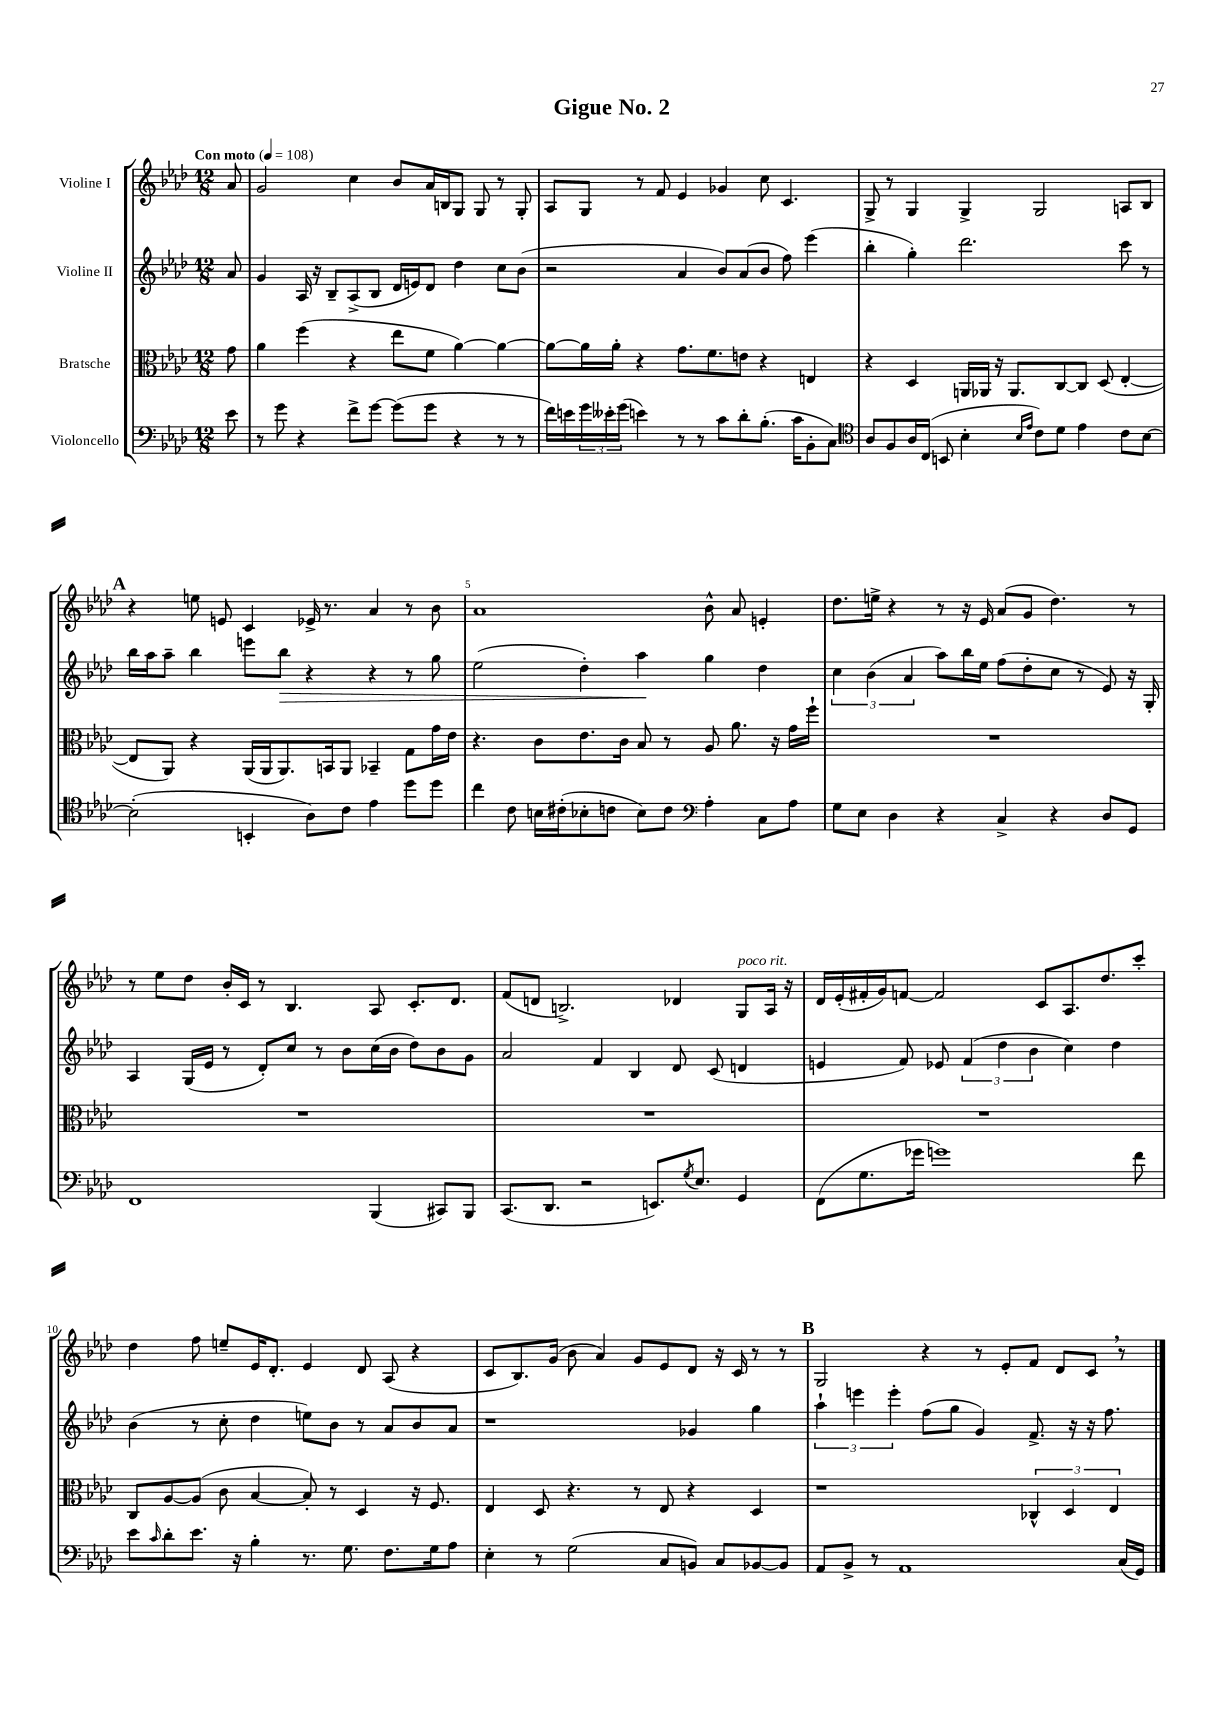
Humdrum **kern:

**kern	**kern	**kern	**dynam	**kern
*part4	*part3	*part2	*part2	*part1
*staff4	*staff3	*staff2	*staff2	*staff1
*I"Violoncello	*I"Bratsche	*I"Violine II	*	*I"Violine I
*clefF4	*clefC3	*clefG2	*	*clefG2
*k[b-e-a-d-]	*k[b-e-a-d-]	*k[b-e-a-d-]	*	*k[b-e-a-d-]
*M12/8	*M12/8	*M12/8	*	*M12/8
*MM108	*MM108	*MM108	*	*MM108
=	=	=	=	=
!	!	!	!	!LO:TX:a:B:t=Con moto
8e-\	8g\	8a-/	.	8a-/
=1	=1	=1	=1	=1
8r	4a-\	4g/	.	2g/
8g\	.	.	.	.
4r	(4ff\	16A-/	.	.
.	.	16r	.	.
.	.	8B-~/L	.	.
8f^\L	4r	(8A-^/	.	4cc\
[8g\J	.	8B-/J	.	.
(8g\L]	8ee-\L	16d-/LL	.	8b-/L
.	.	16en/J)	.	.
8g\J	8f\J	8d-/J	.	16a-/L
.	.	.	.	16Bn/J
4r	[4a-\)	4dd-\	.	8G/J
.	.	.	.	8G/
8r	4a-\_	8cc\L	.	8r
8r	.	(8b-\J	.	8G'/
=2	=2	=2	=2	=2
16f\LL)	8a-\L_	2r	.	8A-/L
16en\	.	.	.	.
24g\	16a-\L]	.	.	8G/J
24e--X'\	.	.	.	.
.	16a-'\JJ	.	.	.
(24g\JJ	.	.	.	.
4en\)	4r	.	.	8r
.	.	.	.	8f/
8r	8.g\L	4a-/	.	4e-/
8r	.	.	.	.
.	8.f\	.	.	.
8c\L	.	8b-/L)	.	4g-X/
8d-'\	8en\J	(8a-/	.	.
(8.B-'\J	4r	8b-/J	.	8cc\
.	.	8ff\)	.	4.c/
16c\KL	.	.	.	.
8BB-'\	4En/	(4eee-\	.	.
8C\J)	.	.	.	.
=3	=3	=3	=3	=3
*clefC4	*	*	*	*
8A-/L	4r	4bb-'\	.	8G^/
8F/	.	.	.	8r
16A-/L	4D-/	4gg'\)	.	4G/
(16C/JJ	.	.	.	.
8BBn/	.	.	.	.
4B-'\	16AAn/LL	2.ddd-\	.	4G^/
.	16AA-X/JJ	.	.	.
.	16r	.	.	.
.	8.AA-/L	.	.	.
16qqB-/LL	.	.	.	.
16qqe-/JJ	.	.	.	.
8c\L)	.	.	.	2G/
8d-\J	[8C/	.	.	.
4e-\	8C/J]	.	.	.
.	(8D-/	.	.	.
8c\L	[4E-'/	8ccc\	.	8An/L
[8B-\J	.	8r	.	8B-/J
!!LO:LB:g=z
!!LO:REH:place=s1:t=A
=4	=4	=4	=4	=4
(2B-'\]	8E-/L]	16bb-\LL	.	4r
.	.	16aa-\J	.	.
.	8AA-/J)	8aa-~\J	.	.
.	4r	4bb-\	.	8een\
.	.	.	.	8en/
4BBn'/	(16AA-/LL	8eeen\L	.	4c/
.	16AA-/J	.	.	.
!	!	!	!LO:HP:b	!
.	8.AA-/)	8bb-\J	>	.
8A-\L)	.	4r	.	16e-X^/
.	16BBn/k	.	.	8.r
8c\J	8AA-/J	.	.	.
4e-\	4BB-X~/	4r	.	4a-/
8dd-\L	8G\L	8r	.	8r
8dd-\J	16g\L	8gg\	.	8b-\
.	16e-\JJ	.	.	.
=5	=5	=5	=5	=5
4cc\	4.r	(2ee-\	.	1a-
8c\	.	.	.	.
16Bn\LL	8c\L	.	.	.
(16c#X'\J	.	.	.	.
8B-X'\	8.e-\	4dd-'\)	.	.
8cn\J	.	.	.	.
.	16c\Jk	.	.	.
8B-\L)	8B-/	4aa-\	.	.
8c\J	8r	.	.	.
*clefF4	*	*	*	*
4A-'\	8A-/	4gg\	]	8b-^^\
.	8.a-\	.	.	8a-/
8C\L	.	4dd-\	.	4en'/
.	16r	.	.	.
8A-\J	16g\LL	.	.	.
.	16ff`\JJ	.	.	.
=6	=6	=6	=6	=6
8G\L	1.r	6cc\	.	8.dd-\L
8E-\J	.	.	.	.
.	.	(6b-\	.	.
.	.	.	.	16een^\Jk
4D-\	.	.	.	4r
.	.	6a-/	.	.
4r	.	8aa-\L)	.	8r
.	.	16bb-\L	.	16r
.	.	16ee-\JJ	.	16e-/
4C^/	.	(8ff\L	.	(8a-/L
.	.	8dd-'\	.	8g/J
4r	.	8cc\J	.	4.dd-\)
.	.	8r	.	.
8D-/L	.	8e-/)	.	.
8GG/J	.	16r	.	8r
.	.	16G'/	.	.
!!LO:LB:g=z
=7	=7	=7	=7	=7
1FF	1.r	4A-/	.	8r
.	.	.	.	8ee-\L
.	.	(16G/LL	.	8dd-\J
.	.	16e-/JJ	.	.
.	.	8r	.	16b-'/LL
.	.	.	.	16c/JJ
.	.	8d-'/L)	.	8r
.	.	8cc/J	.	4.B-/
.	.	8r	.	.
.	.	8b-\L	.	.
(4BBB-/	.	(16cc\L	.	8A-/
.	.	16b-\JJ	.	.
.	.	8dd-\L)	.	8.c'/L
8CC#X/L)	.	8b-\	.	.
.	.	.	.	8.d-/J
8BBB-/J	.	8g\J	.	.
=8	=8	=8	=8	=8
(8.CC/L	1.r	2a-/	.	(8f/L
.	.	.	.	8dn/J
8.DD-/J	.	.	.	.
.	.	.	.	2.Bn^/)
2r	.	.	.	.
.	.	4f/	.	.
.	.	4B-/	.	.
8.EEn/L)	.	.	.	.
.	.	8d-/	.	4d-X/
8qG/	.	.	.	.
8.E-/J	.	.	.	.
.	.	(8c/	.	.
!	!	!	!	!LO:TX:a:i:t=poco rit.
4GG/	.	4dn/	.	8G/L
.	.	.	.	16A-/Jk
.	.	.	.	16r
=9	=9	=9	=9	=9
(8FF\L	1.r	4en/	.	16d-/LL
.	.	.	.	(16e-'/
8.G\	.	.	.	16f#X'/
.	.	.	.	16g/J)
.	.	8f/)	.	[8fn/J
16g-X\Jk	.	.	.	.
1gn)	.	8e-X/	.	2f/]
.	.	(6f/	.	.
.	.	6dd-\	.	.
.	.	6b-\	.	.
.	.	.	.	8c/L
.	.	4cc\)	.	8.A-/
.	.	.	.	8.dd-/
.	.	4dd-\	.	.
8f\	.	.	.	8ccc'/J
!!LO:LB:g=z
=10	=10	=10	=10	=10
8e-\L	8C/L	(4b-\	.	4dd-\
16qqc/	.	.	.	.
8d-'\	[8A-/	.	.	.
8.e-\J	(8A-/J]	8r	.	8ff\
.	8c\	8cc'\	.	8een~/L
16r	.	.	.	.
4B-'\	[4B-/	4dd-\	.	16e-/K
.	.	.	.	8.d-'/J
8.r	8B-'/])	8een\L)	.	4e-/
.	8r	8b-\J	.	.
8.G\	.	.	.	.
.	4D-/	8r	.	8d-/
8.F\L	.	8a-/L	.	(8A-/
.	16r	8b-/	.	4r
16G\k	8.F/	.	.	.
8A-\J	.	8a-/J	.	.
=11	=11	=11	=11	=11
4E-'\	4E-/	1r	.	8c/L
.	.	.	.	8.B-/)
8r	8D-/	.	.	.
.	.	.	.	(16g/Jk
(2G\	4.r	.	.	8b-\
.	.	.	.	4a-/)
.	8r	.	.	8g/L
8C/L	8E-/	.	.	8e-/
8BBn/J)	4r	4g-X/	.	8d-/J
8C/L	.	.	.	16r
.	.	.	.	16c/
[8BB-X/	4D-/	4gg\	.	8r
8BB-/J]	.	.	.	8r
!!LO:REH:place=s1:t=B
=12	=12	=12	=12	=12
8AA-/L	1r	6aa-`\	.	2G/
8BB-^/J	.	.	.	.
.	.	6eeen\	.	.
8r	.	.	.	.
.	.	6eee'\	.	.
1AA-	.	.	.	.
.	.	(8ff\L	.	4r
.	.	8gg\J	.	.
.	.	4g/)	.	8r
.	.	.	.	8e-'/L
.	6C-X^^/	8.f^/	.	8f/J
.	.	.	.	8d-/L
.	6D-/	.	.	.
.	.	16r	.	.
.	.	16r	.	8c,/J
.	.	8.ff\	.	.
.	6E-/	.	.	.
(16C/LL	.	.	.	8r
16GG/JJ)	.	.	.	.
==	==	==	==	==
*-	*-	*-	*-	*-
